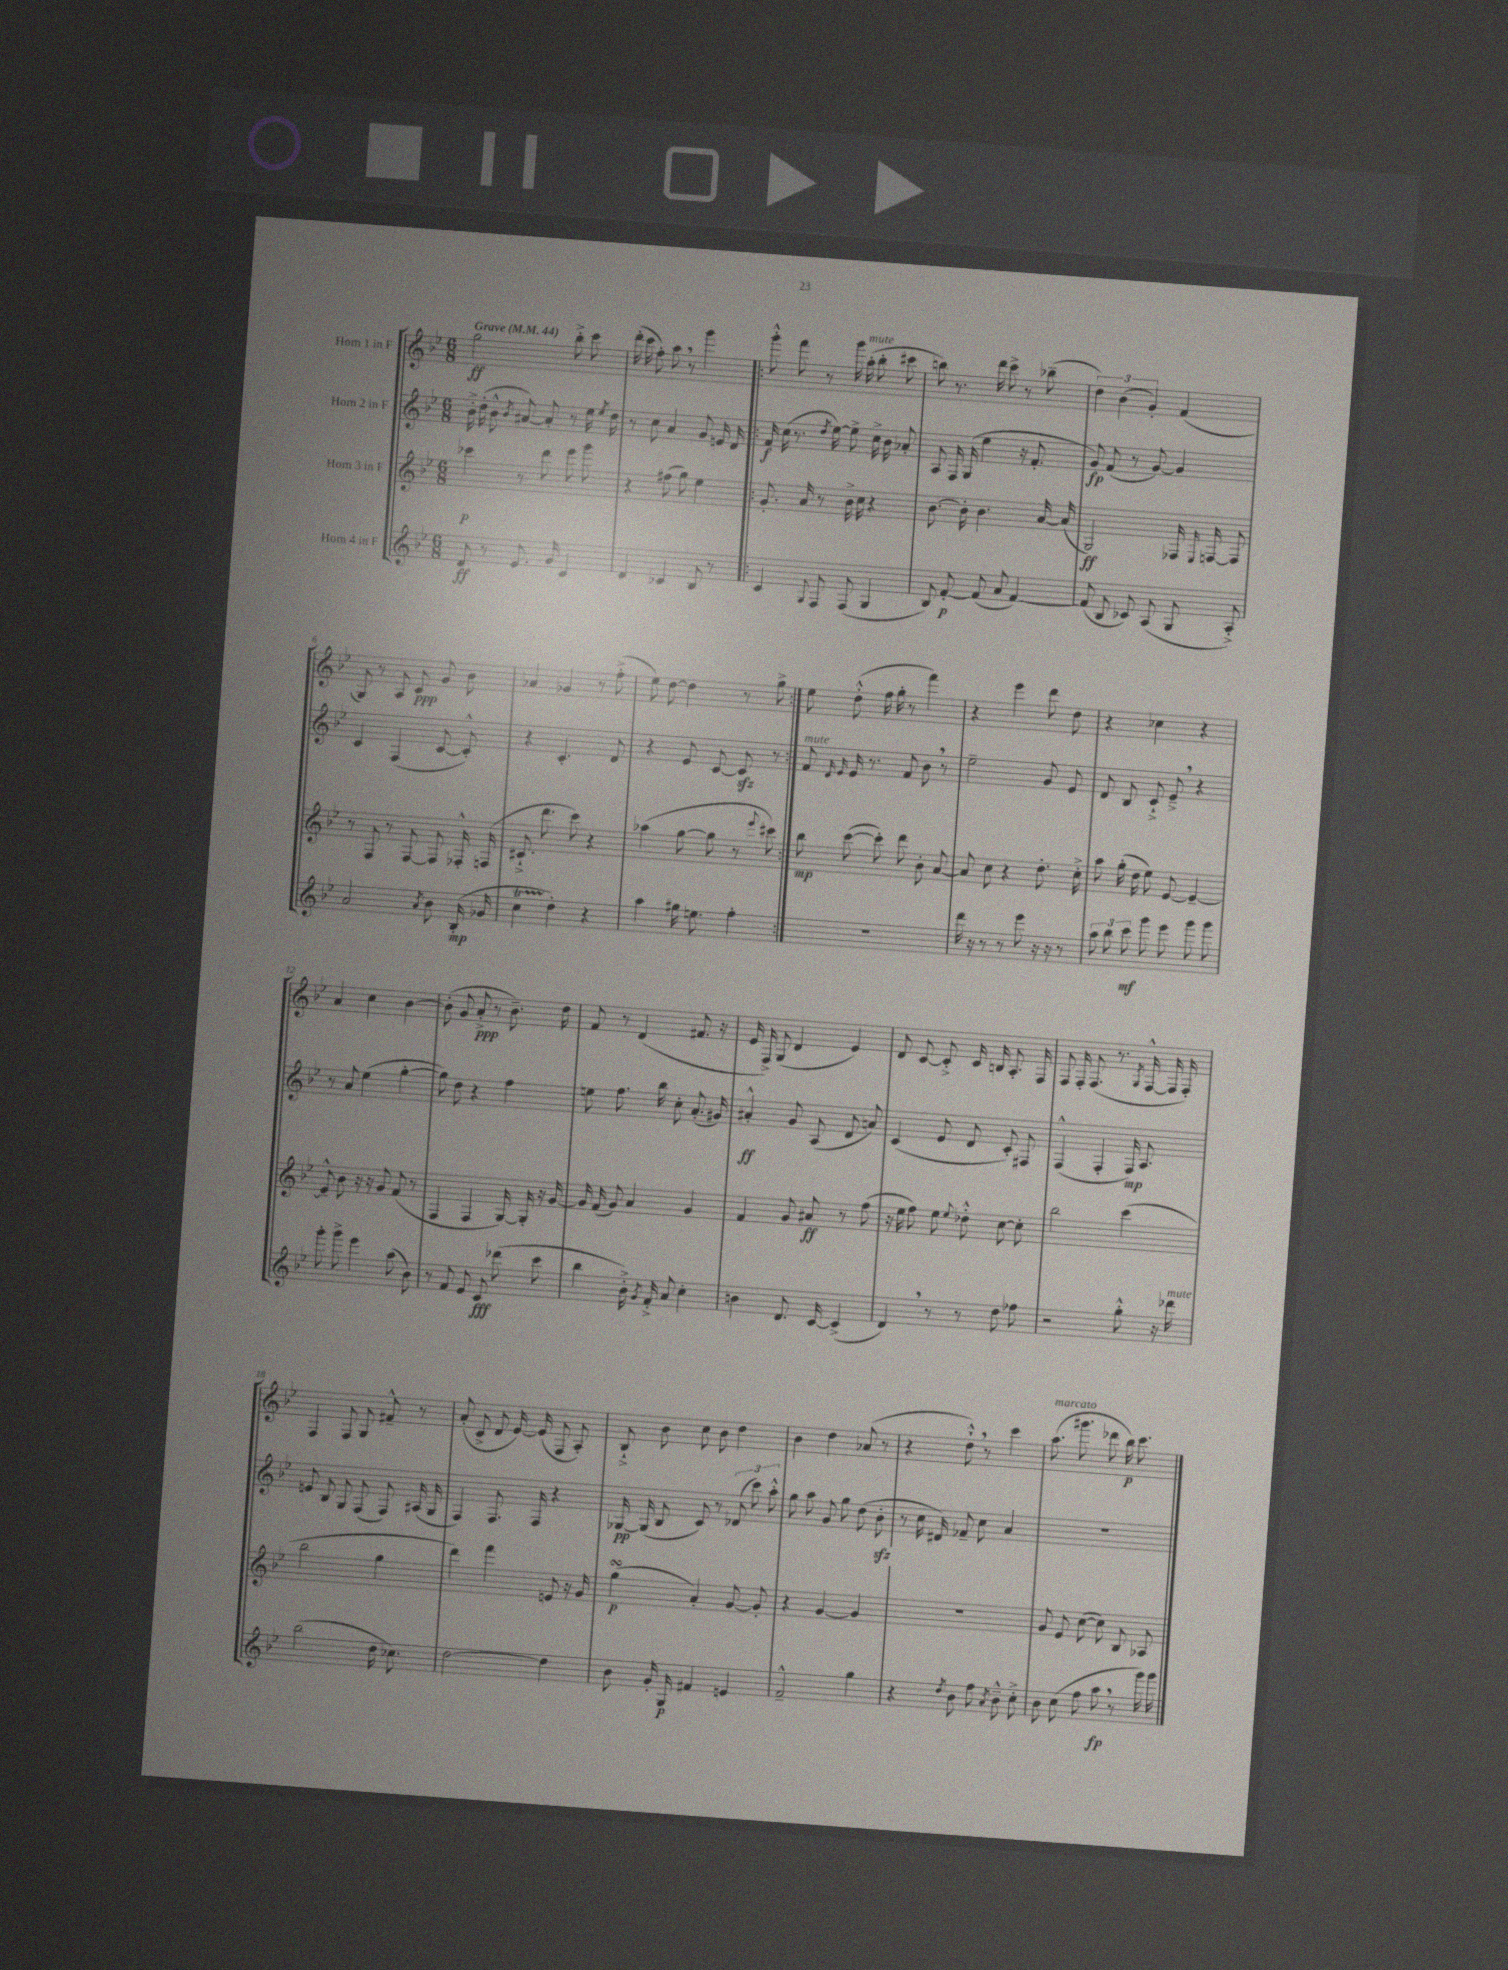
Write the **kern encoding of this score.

**kern	**kern	**kern	**kern
*staff4	*staff3	*staff2	*staff1
*clefG2	*clefG2	*clefG2	*clefG2
*k[b-e-]	*k[b-e-]	*k[b-e-]	*k[b-e-]
*M6/8	*M6/8	*M6/8	*M6/8
*MM44	*MM44	*MM44	*MM44
8d	4ccc-	16b-'^	2gg
.	.	(16dd'	.
8r	.	8b-^^	.
.	.	8qb-	.
8.e-	8r	[8a#)	.
.	8ddd	8a#']	.
16g	.	.	.
4c	8eee-	8r	8bb-'^
.	8ggg	16ee-	8ccc
.	.	8qee-	.
.	.	16dd	.
=	=	=	=
4d	4r	8r	(16ddd'
.	.	.	16ccc
.	.	8cc	8ff')
4c-	(8ff#	4a	8aa
.	8gg)	.	8r
8B-	4ee-	8g	4ggg
8r	.	16e	.
.	.	16d	.
=!|:	=!|:	=!|:	=!|:
4c	8.g'	16f	8ggg'^^
.	.	(16cc	.
.	.	8.r	8fff
.	16a	.	.
8qqG	.	.	.
8F	8r	.	8r
.	.	8qdd	.
.	.	[16ee-)	.
(8F	16b-^	8ee-^]	16ggg
.	16cc	.	(16aa'
4G	4r	16cc^	8bb-'
.	.	16b-	.
.	.	8a-'	8ccc#
=	=	=	=
8B-)	[8.b-	8A	8bb)
[8f'	.	16F	8.r
.	16b-']	(16G	.
(8f]	4.b-	4ee-	.
.	.	.	16ddd
8a	.	.	8ccc^
[4f)	.	16r	8r
.	.	8.f'	.
.	[16a	.	(8bb-~
.	(16a]	.	.
=	=	=	=
(8f]	2G)	8g)	6dd)
8B-	.	(8f	.
.	.	.	(6b-
8c-)	.	8r	.
.	.	.	6g')
(8A	.	[8g)	.
8G	16F-	4g]	(4f
.	16qqE-	.	.
.	[16F	.	.
8A'^)	8F]	.	.
=	=	=	=
2a	8r	4c	8G)
.	8F	.	8r
.	8r	(4F	8A
.	[8F	.	8c
8qa	.	.	.
8b-	8F]	[8c	8g
(16B-'	16F-'^^	8c'^^])	8b-
16g-	(16F	.	.
=	=	=	=
4cc	8.c#`^	4r	4a-
.	8.ddd	.	.
4dd')	.	4.c'	4g-
.	8ccc)	.	.
4r	4r	.	8r
.	.	8d	(8ff'^
=	=	=	=
4aa	(4aa-	4r	8ee-)
.	.	.	[8dd
16gg#	[8gg	8e-	4dd]
8.ee	.	.	.
.	8gg]	[8c	.
4ff'	8r	8c]	8r
.	8qqeee-	.	.
.	8ccc#)	8r	8gg^
=:|!	=:|!	=:|!	=:|!
2.r	8bb-	8f	8ee-
.	.	16qqd	.
.	.	16qqe-	.
.	([8ccc	16e-	(8dd'^^
.	.	8.r	.
.	8ccc'])	.	16ff
.	.	.	16gg'
.	8ddd	8f	8r
.	8b-'	8b-	4fff)
.	[8a	8r	.
=	=	=	=
16ddd	8a]	2ee-~	4r
16r	.	.	.
8r	8cc	.	.
8r	4r	.	4eee-
8eee-	.	.	.
16r	8.dd'	8g	8ddd
16r	.	.	.
8r	.	8e-	8dd
.	16cc'^	.	.
=	=	=	=
12aa	8aa	8d	4r
12bb-	.	.	.
.	(16gg'	8B-	.
12ccc	.	.	.
.	16dd	.	.
8ggg	8ee-)	8c`^	4cc-
8eee-	[8e-	8e-~^	.
8ggg	4e-~_	4r	4r
8ggg	.	.	.
=	=	=	=
8ggg'	8e-~^^]	8r	4a
8ggg^	8b-	8a	.
4eee-	16r	(4ee-	4cc
.	16r	.	.
.	8g	.	.
(8aa	(8f	[4gg'	[4b-
8b-)	8r	.	.
=	=	=	=
8r	4F	8gg])	(8b-']
8f	.	8dd	8g
8e-	4F	4r	8a'^
8c	.	.	8r
(8ddd-	[16G)	4ff	8.b-~)
.	16G']	.	.
8ccc	16r	.	.
.	[16g	.	16dd
=	=	=	=
4bb-	16g]	8ee	8f
.	(16f	.	.
.	8g)	8.ff	8r
16b-'^)	4a	.	(4d
8qg	.	.	.
16f'^	.	16bb-	.
8a	.	8cc'	.
4cc'	4g	(8.a'	8.f#
.	.	16g#)	16r
=	=	=	=
4b	4f	4a#'^^	16e-
.	.	.	16F^)
.	.	.	(8G
8.d	8g	8g	4d
.	8a#	(8A	.
[16c	.	.	.
(4c^]	8r	8d	4e-)
.	(8ff	8a)	.
=	=	=	=
4d)	16r	(4c	8d
.	16ee-	.	.
.	8ff)	.	[8c
8r	8ee-	8e-	8c'^]
.	8qqee-	.	.
8r	8dd-'^^	8d	16c
.	.	.	16B
8dd	[8cc	8c')	8.A'
8ff-	8cc']	8F#	.
.	.	.	16F
=	=	=	=
2r	2bb-	(4F^^	8F
.	.	.	16F'
.	.	.	(8.F
.	.	4F'	.
.	.	.	8.r
8gg'^^	(4ccc	16F)	.
.	.	.	8qG
.	.	8.A	[16F^^
16r	.	.	16F]
16ddd-	.	.	16F')
=	=	=	=
(2bb-	2bb-	8e	4F
.	.	8B-	.
.	.	8G	8F
.	.	(8F	8G
16dd	4gg	8F)	8f#~^^
8.cc-)	.	.	.
.	.	(16A#	8r
.	.	16G	.
=	=	=	=
[2dd	4ddd)	4F)	(8a'
.	.	.	8c^
.	4fff	8.F	8d
.	.	.	[16e-)
.	.	16F	(16e-]
4dd]	8e	4r	8F
.	16r	.	8A')
.	16g	.	.
=	=	=	=
8b-	(4gg	[16G-	8B-`^
.	.	(16G-]	.
16g'	.	8B-	8b-
16G	.	.	.
4f#	4a')	8c)	8cc
.	.	8r	8b-
4e	[8g	(12d-	4dd
.	.	12ccc)	.
.	8g']	.	.
.	.	12aa'^^	.
=	=	=	=
2f~^^	4r	8gg	4b-
.	.	8aa	.
.	[4g	8g	4dd
.	.	8gg	.
4gg	4g]	(8dd	(8a-
.	.	8b-'	8r
=	=	=	=
4r	2.r	8r	4r
.	.	16cc	.
.	.	16d#)	.
8qdd	.	.	.
8b-	.	8f-~	8dd`^^)
8ff	.	8cc	8r
8qa	.	.	.
8b-~^^	.	4a	4ccc
8cc'^	.	.	.
=	=	=	=
8b-	8g	2.r	(8.aa
(8cc	8e-	.	.
.	.	.	8.ggg#
8ff	([8cc	.	.
8aa	8cc])	.	8ddd-
8r	8B-	.	16bb-)
.	.	.	8.ccc
16ggg)	8A-	.	.
16ggg	.	.	.
==	==	==	==
*-	*-	*-	*-
